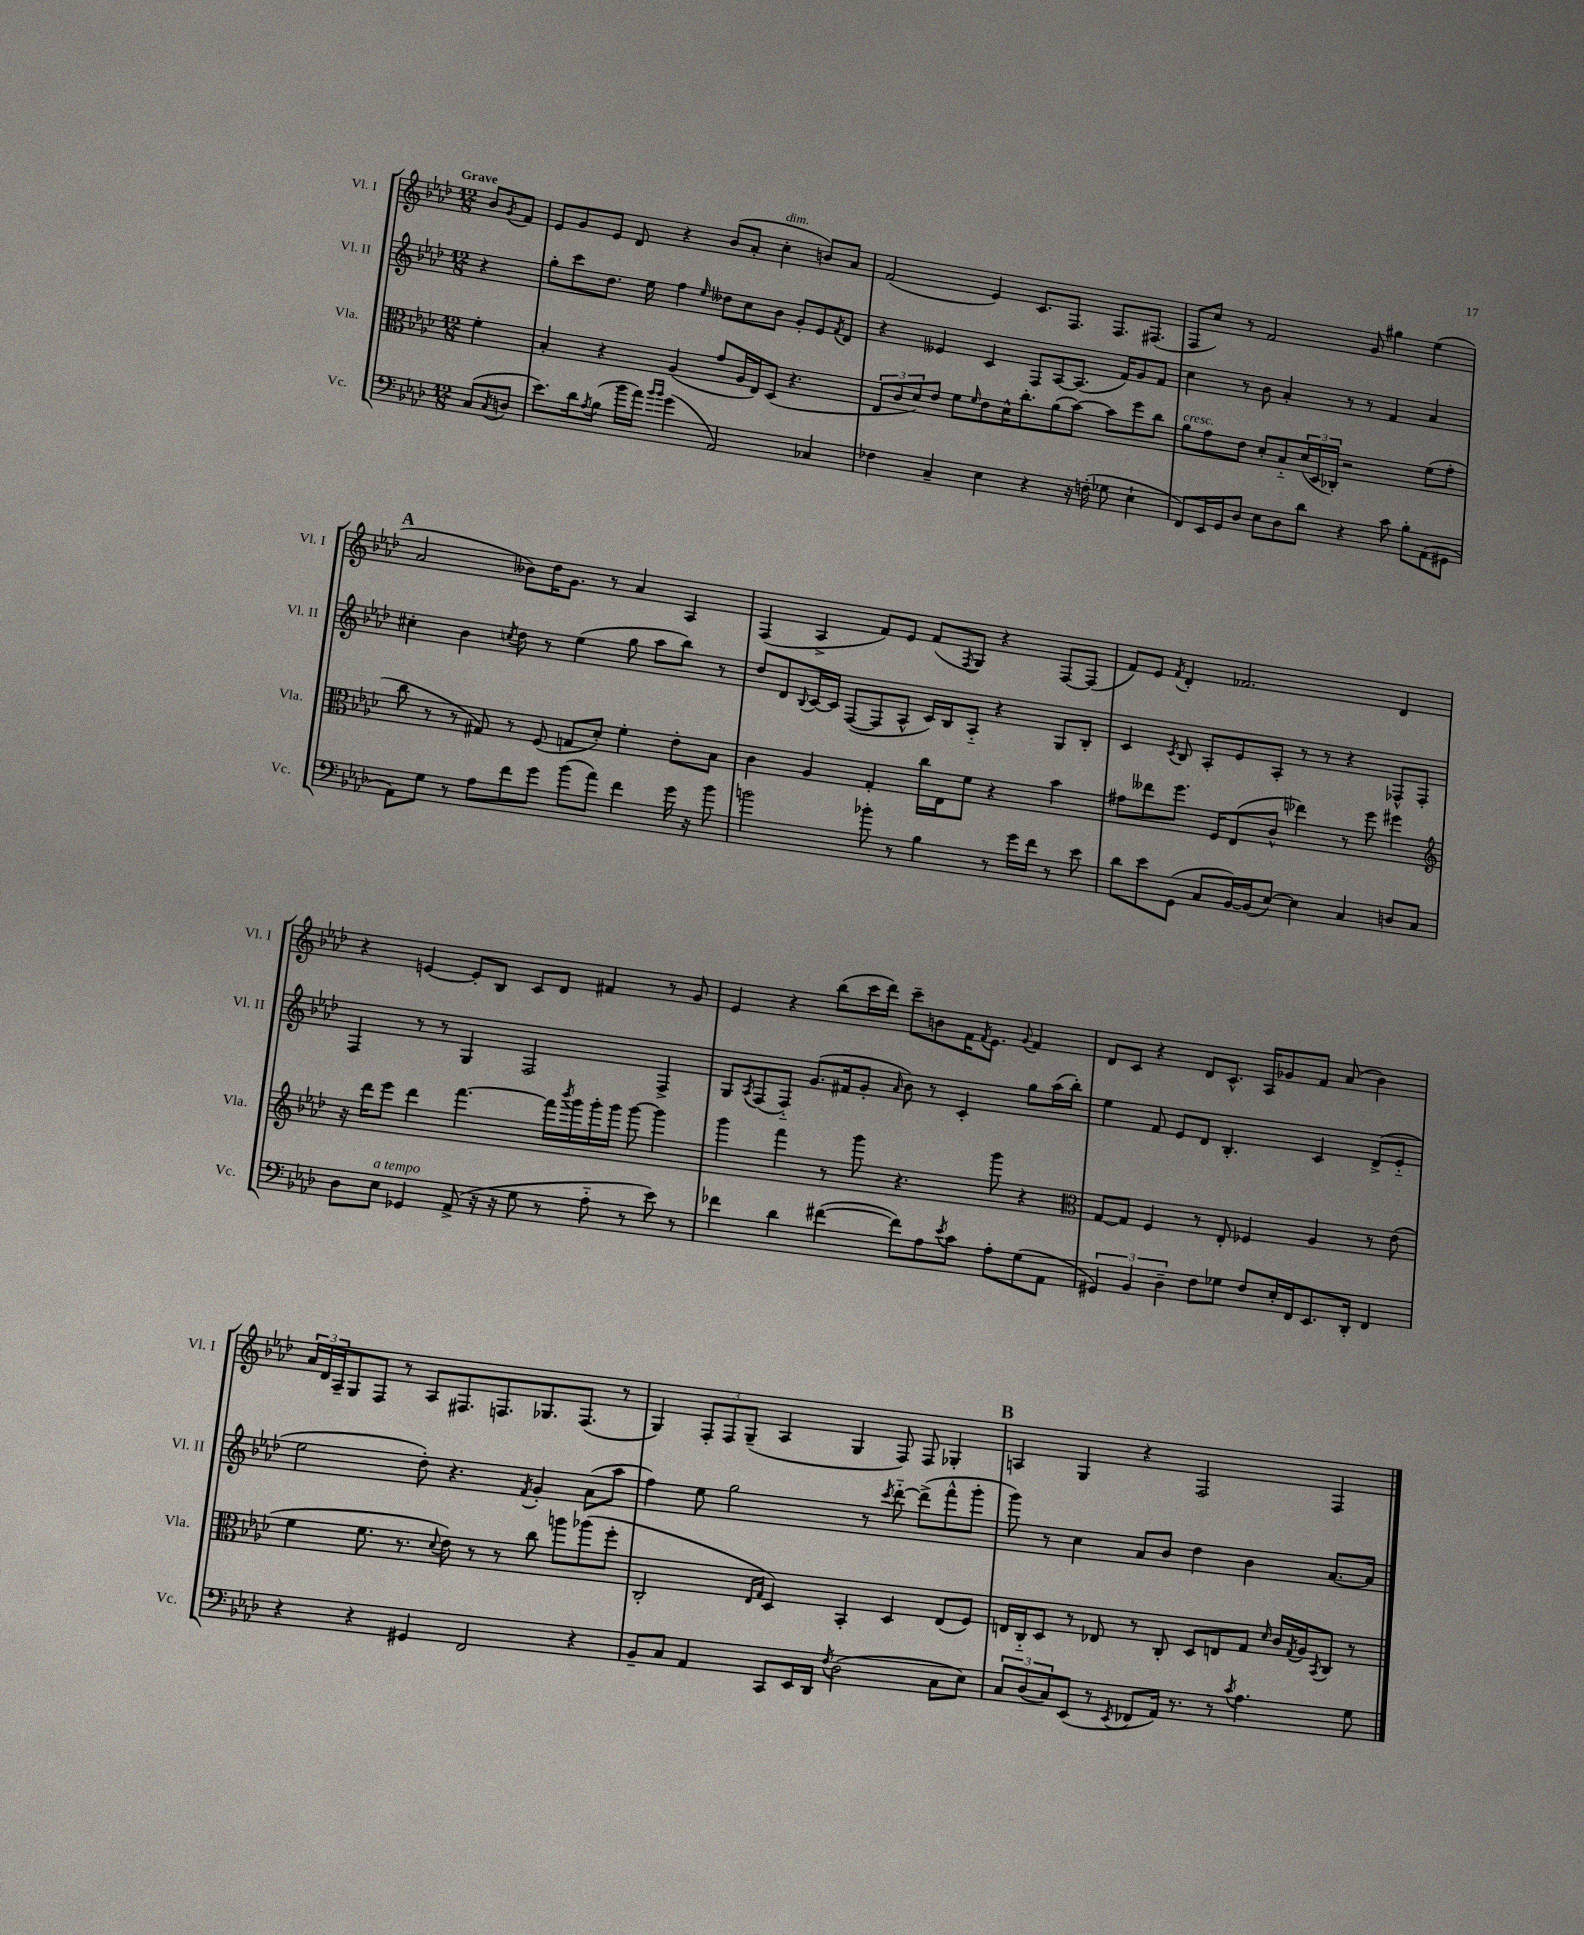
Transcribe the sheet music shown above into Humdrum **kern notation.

**kern	**kern	**kern	**kern
*staff4	*staff3	*staff2	*staff1
*clefF4	*clefC3	*clefG2	*clefG2
*k[b-e-a-d-]	*k[b-e-a-d-]	*k[b-e-a-d-]	*k[b-e-a-d-]
*M12/8	*M12/8	*M12/8	*M12/8
(8C	4f'	4r	8b-
8qC	.	.	8qg
8D	.	.	8f
=	=	=	=
8.e-)	4B-'	8gg'	8e-
.	.	8ccc	8g
16d-	.	.	.
8qA-	.	.	.
(8B-	4r	8.dd-	8e-
16b-	.	.	8d-
16a-)	.	16ee-	.
16qqb-	.	.	.
16qqb-	.	.	.
(4g	(4A-	4ff	4r
.	.	16qqee-	.
2AA-)	8g	8dd--	(8b-
.	16A-	8cc	8a-'
.	16E-)	.	.
.	(8D-	8b-	4cc'
.	4.r	8g'	.
4C-	.	8e-	8b)
.	.	8qf	.
.	.	8d-	8a-
=	=	=	=
4F-	12E-	4r	(2f
.	12c	.	.
.	12d-)	.	.
4C~	8e-	4e--	.
.	8f	.	.
.	16qqf	.	.
4E-	8e-	4c	4e-)
.	16d-^^	.	.
.	8.cc'	.	.
4r	.	8F	8.c
.	(8a-	[8A-	.
.	.	.	8.F
16r	[8b-)	(8.A-]	.
(16F'	.	.	.
8G-	8b-]	.	8.F
.	.	16f)	.
4E-`	8ff	8g	.
.	.	.	(8.F#
.	8cc	8f	.
=	=	=	=
8FF)	8a-	4cc	8F
16EE-	8g	.	8cc)
16GG	.	.	.
8D-	8e-	8r	8r
8E-	8d-'	8b-	2f
8D-	8B-'~	4a-'	.
8d-	(24d-	.	.
.	24D-	.	.
.	24C-')	.	.
4r	2r	8r	.
.	.	8r	8g
8c	.	4f	4gg#
8B-'	.	.	.
(8AA-	(8f	4a-	(4ee-
8GG#	8g'	.	.
=	=	=	=
8AA-)	8cc	4cc#'	2a-
8G	8r	.	.
8r	8r	4b-	.
8A-	8G#)	.	.
.	.	8qcc	.
8f	8r	8dd-	8b--)
8g	(8F	8r	16dd-
.	.	.	8.g
(8b-	8G	(4ee-	.
8a-)	8d-')	.	8r
4f	4f'	8gg	4a-
.	.	8aa-	.
16g	8e-'	8bb-)	4A-
16r	.	.	.
8b-	8B-	8r	.
=	=	=	=
2b	4c	8dd-	(4F
.	.	8d-	.
.	.	8qqB-	.
.	4A-	[16c	4A-^
.	.	16c]	.
.	.	([8F	.
8b-'	4G'	8F]	8f)
8r	.	8A-^^	8e-
4B-	16cc	16c)	(8f
.	16E-	16B-	.
.	.	.	8qF
.	8f	8A-'~	8G)
8r	4r	4r	4r
16g	.	.	.
16f	.	.	.
8r	4b-	8G	[8F
8e-	.	8B-'	(8F]
=	=	=	=
8d-	8g#	4c	8f)
8e-	8ee--	.	8e-
.	.	8qc	8qf
(8GG	8.ff	8B-	4d-'
8C	.	8A-'	.
.	16F	.	.
[16BB-)	(8E-	8e-	2.f-
(16BB-]	.	.	.
[8E-)	8c^^	8A-'	.
4E-]	4ee-)	8r	.
.	.	8r	.
4C	8r	4r	.
.	8ff	.	.
8D	4ff#	8F-^^	4d-
8C	.	8F-'	.
=	=	=	=
*	*clefG2	*	*
8D-	16r	4F	4r
.	16ddd-	.	.
8E-	8eee-	.	.
4GG-	4ddd-	8r	[4e
.	.	8r	.
(8AA-^	[4.fff	4G	8e']
16r	.	.	8B-
16r	.	.	.
8G	.	2F	8c
8r	16fff]	.	8d-
.	8qbbb-	.	.
.	16ggg	.	.
8A-'~	16ggg'	.	4f#
.	16ggg	.	.
8r	[8ggg	.	.
8e-)	4ggg]	4F^	8r
8r	.	.	8g
=	=	=	=
4f-	4ggg	8G	4e-
.	.	8qA-	.
.	.	(8F	.
4d-	4fff	8F'~)	4r
.	.	(8.g	.
([4f#	8r	.	(8bb-
.	.	16f#	.
.	8ggg	8g'	16ccc
.	.	.	16ddd-)
.	.	16qqa-	.
8f#])	4.r	8b-)	8ccc~
8A-	.	8r	8b
8qe-	.	.	.
8c	.	4c'	16f
.	.	.	8qf
.	.	.	8.e-
8A-'	8ggg	.	.
.	.	.	8qqg
(8G	4r	8gg	4f
8AA-	.	(16aa-	.
.	.	16bb-')	.
=	=	=	=
*	*clefC3	*	*
6GG#)	[8G	4ee-	8d-
.	8G]	.	8c
6BB-	.	.	.
.	4F	8f	4r
6D-~	.	.	.
.	.	8e-	.
8F	8r	8d-	8d-
8G-	8E-'	4.B-'	8.c^^
8F	4F-	.	.
.	.	.	16A-
16E-'	.	.	8g-
16FF	.	.	.
8.EE-	4A-	4c	8f
.	.	.	(8a-
16DD-'	.	.	.
4FF	8r	(8d-^	4b-)
.	(8e-	8e-'~	.
=	=	=	=
4r	4f	2ee-	24a-
.	.	.	24d-
.	.	.	24A-~
.	.	.	8G
4r	8.f	.	8F
.	.	.	8r
.	8.r	.	.
4GG#	.	8dd-')	8A-
.	8qqd-	.	.
.	8e-)	4.r	8.F#
2FF	8r	.	.
.	.	.	8.F
.	8r	.	.
.	.	8qf	.
.	8cc	4g'	8.G-
.	8aa	.	.
.	.	.	(8.F
4r	(8aa-	(8a-	.
.	8ff'	8aa-	8r
=	=	=	=
8BB-~	2C'	4ff)	4G)
8C	.	.	.
4AA-	.	8ee-	12F'
.	.	.	12F
.	.	2gg	.
.	.	.	(12G~
.	16qqE-	.	.
.	16qqG	.	.
8CC	4D-)	.	4A-
16EE-	.	.	.
16DD-	.	.	.
8qF	.	.	.
(2D-	4BB-'	.	4G
.	.	8r	.
.	.	8qccc	.
.	4D-	[8ddd-'~	8F)
.	.	(8ddd-^]	8F
8C	(8E-	8fff^^	4G-'
8E-)	8F)	8ggg'	.
=	=	=	=
12C	16E	8ggg)	4A
.	16C'~	.	.
(12D-	.	.	.
.	8D-	8r	.
12C)	.	.	.
(8EE-	8r	4cc	4G
8r	8E-	.	.
8qEE-	.	.	.
8FF-	8r	8a-	4r
16AA-)	8C'	8b-	.
8.r	.	.	.
.	8D-	4dd-	2F
8r	8E	.	.
8qc	.	.	.
4.A-	8G	4b-	.
.	16qqd-	.	.
.	16c	.	.
.	8qG	.	.
.	16A-	.	.
.	8qBB-	.	.
.	8C	[8.a-	4F
8G	8r	.	.
.	.	16a-]	.
==	==	==	==
*-	*-	*-	*-
